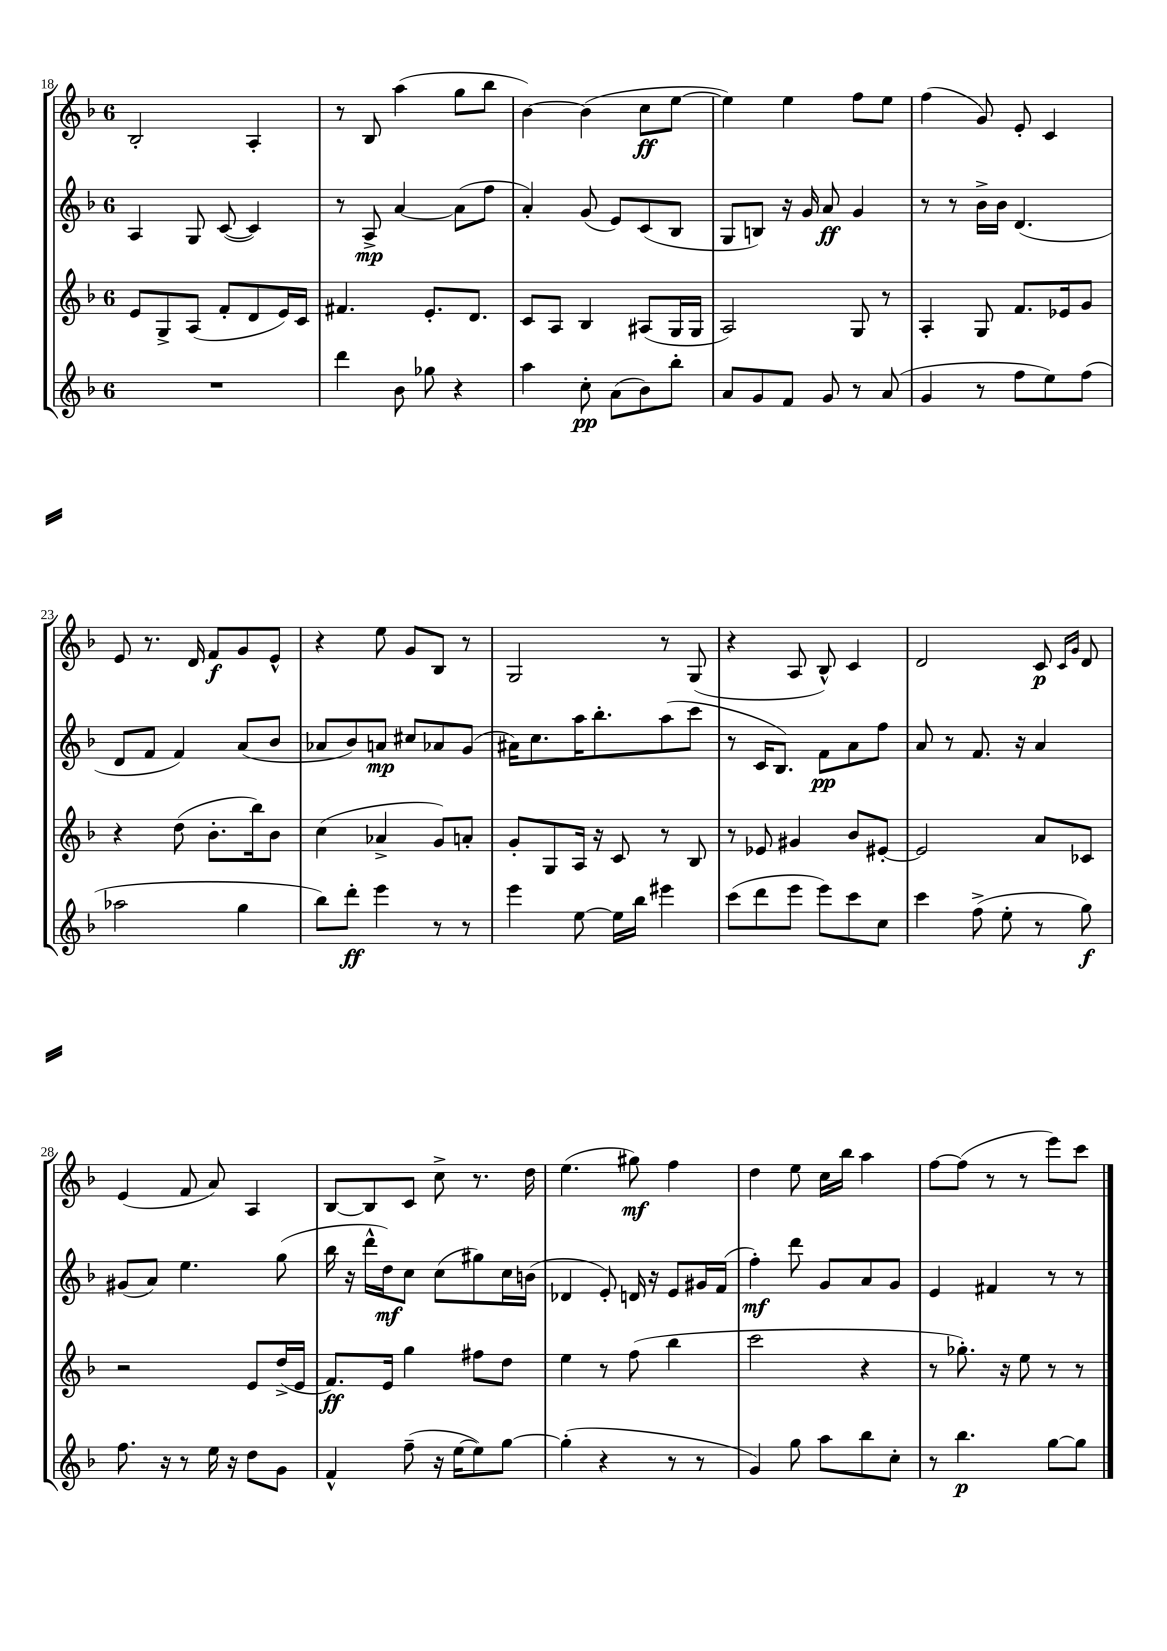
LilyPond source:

<<
\new StaffGroup <<
\new Staff = "s0" {
    \clef treble \key f \major \once \override Staff.TimeSignature.style = #'single-digit \time 6/8
    bes2-. a4-. |
    r8 bes8 a''4( g''8 bes''8 |
    bes'4~) bes'4( c''8\ff e''8~ |
    e''4) e''4 f''8 e''8 |
    f''4( g'8) e'8-. c'4 |
    e'8 r8. d'16 f'8\f g'8 e'8-^ |
    r4 e''8 g'8 bes8 r8 |
    g2 r8 g8( |
    r4 a8 bes8-^) c'4 |
    d'2 c'8\p \grace { c'16 g'16 } d'8 |
    e'4( f'8 a'8) a4 |
    bes8~ bes8 c'8 c''8-> r8. d''16 |
    e''4.( gis''8\mf) f''4 |
    d''4 e''8 c''16 bes''16 a''4 |
    f''8~ f''8( r8 r8 e'''8) c'''8 \bar "|." |
}
\new Staff = "s1" {
    \clef treble \key f \major \once \override Staff.TimeSignature.style = #'single-digit \time 6/8
    a4 g8 c'8~( c'4) |
    r8 a8->\mp a'4~ a'8( f''8 |
    a'4-.) g'8( e'8) c'8( bes8 |
    g8 b8) r16 g'16 a'8\ff g'4 |
    r8 r8 bes'16-> bes'16 d'4.( |
    d'8 f'8 f'4) a'8( bes'8 |
    aes'8 bes'8) a'8\mp cis''8 aes'8 g'8( |
    ais'16) c''8. a''16 bes''8.-. a''8( c'''8 |
    r8 c'16 bes8.) f'8\pp a'8 f''8 |
    a'8 r8 f'8. r16 a'4 |
    gis'8( a'8) e''4. g''8( |
    bes''16 r16 d'''16-^ d''16\mf) c''8 c''8( gis''8) c''16 b'16( |
    des'4 e'8-.) d'16 r16 e'8 gis'16 f'16( |
    f''4-.\mf) d'''8 g'8 a'8 g'8 |
    e'4 fis'4 r8 r8 \bar "|." |
}
\new Staff = "s2" {
    \clef treble \key f \major \once \override Staff.TimeSignature.style = #'single-digit \time 6/8
    e'8 g8-> a8( f'8-. d'8 e'16) c'16 |
    fis'4. e'8.-. d'8. |
    c'8 a8 bes4 ais8( g16 g16 |
    a2) g8 r8 |
    a4-. g8 f'8. ees'16 g'8 |
    r4 d''8( bes'8.-. bes''16) bes'8 |
    c''4( aes'4-> g'8) a'8-. |
    g'8-. g8 a16 r16 c'8 r8 bes8 |
    r8 ees'8 gis'4 bes'8 eis'8~-. |
    eis'2 a'8 ces'8 |
    r2 e'8 d''16->( e'16 |
    f'8.\ff) e'16 g''4 fis''8 d''8 |
    e''4 r8 f''8( bes''4 |
    c'''2 r4 |
    r8 ges''8.-.) r16 e''8 r8 r8 \bar "|." |
}
\new Staff = "s3" {
    \clef treble \key f \major \once \override Staff.TimeSignature.style = #'single-digit \time 6/8
    R2. |
    d'''4 bes'8 ges''8 r4 |
    a''4 c''8-.\pp a'8( bes'8) bes''8-. |
    a'8 g'8 f'8 g'8 r8 a'8( |
    g'4 r8 f''8 e''8) f''8( |
    aes''2 g''4 |
    bes''8) d'''8-.\ff e'''4 r8 r8 |
    e'''4 e''8~ e''16 bes''16 eis'''4 |
    c'''8( d'''8 e'''8 e'''8) c'''8 c''8 |
    c'''4 f''8->( e''8-. r8 g''8\f) |
    f''8. r16 r8 e''16 r16 d''8 g'8 |
    f'4-^ f''8--( r16 e''16~ e''8) g''8~ |
    g''4-.( r4 r8 r8 |
    g'4) g''8 a''8 bes''8 c''8-. |
    r8 bes''4.\p g''8~ g''8 \bar "|." |
}
>>
>>
\layout { \context { \Score currentBarNumber = #18 } }
